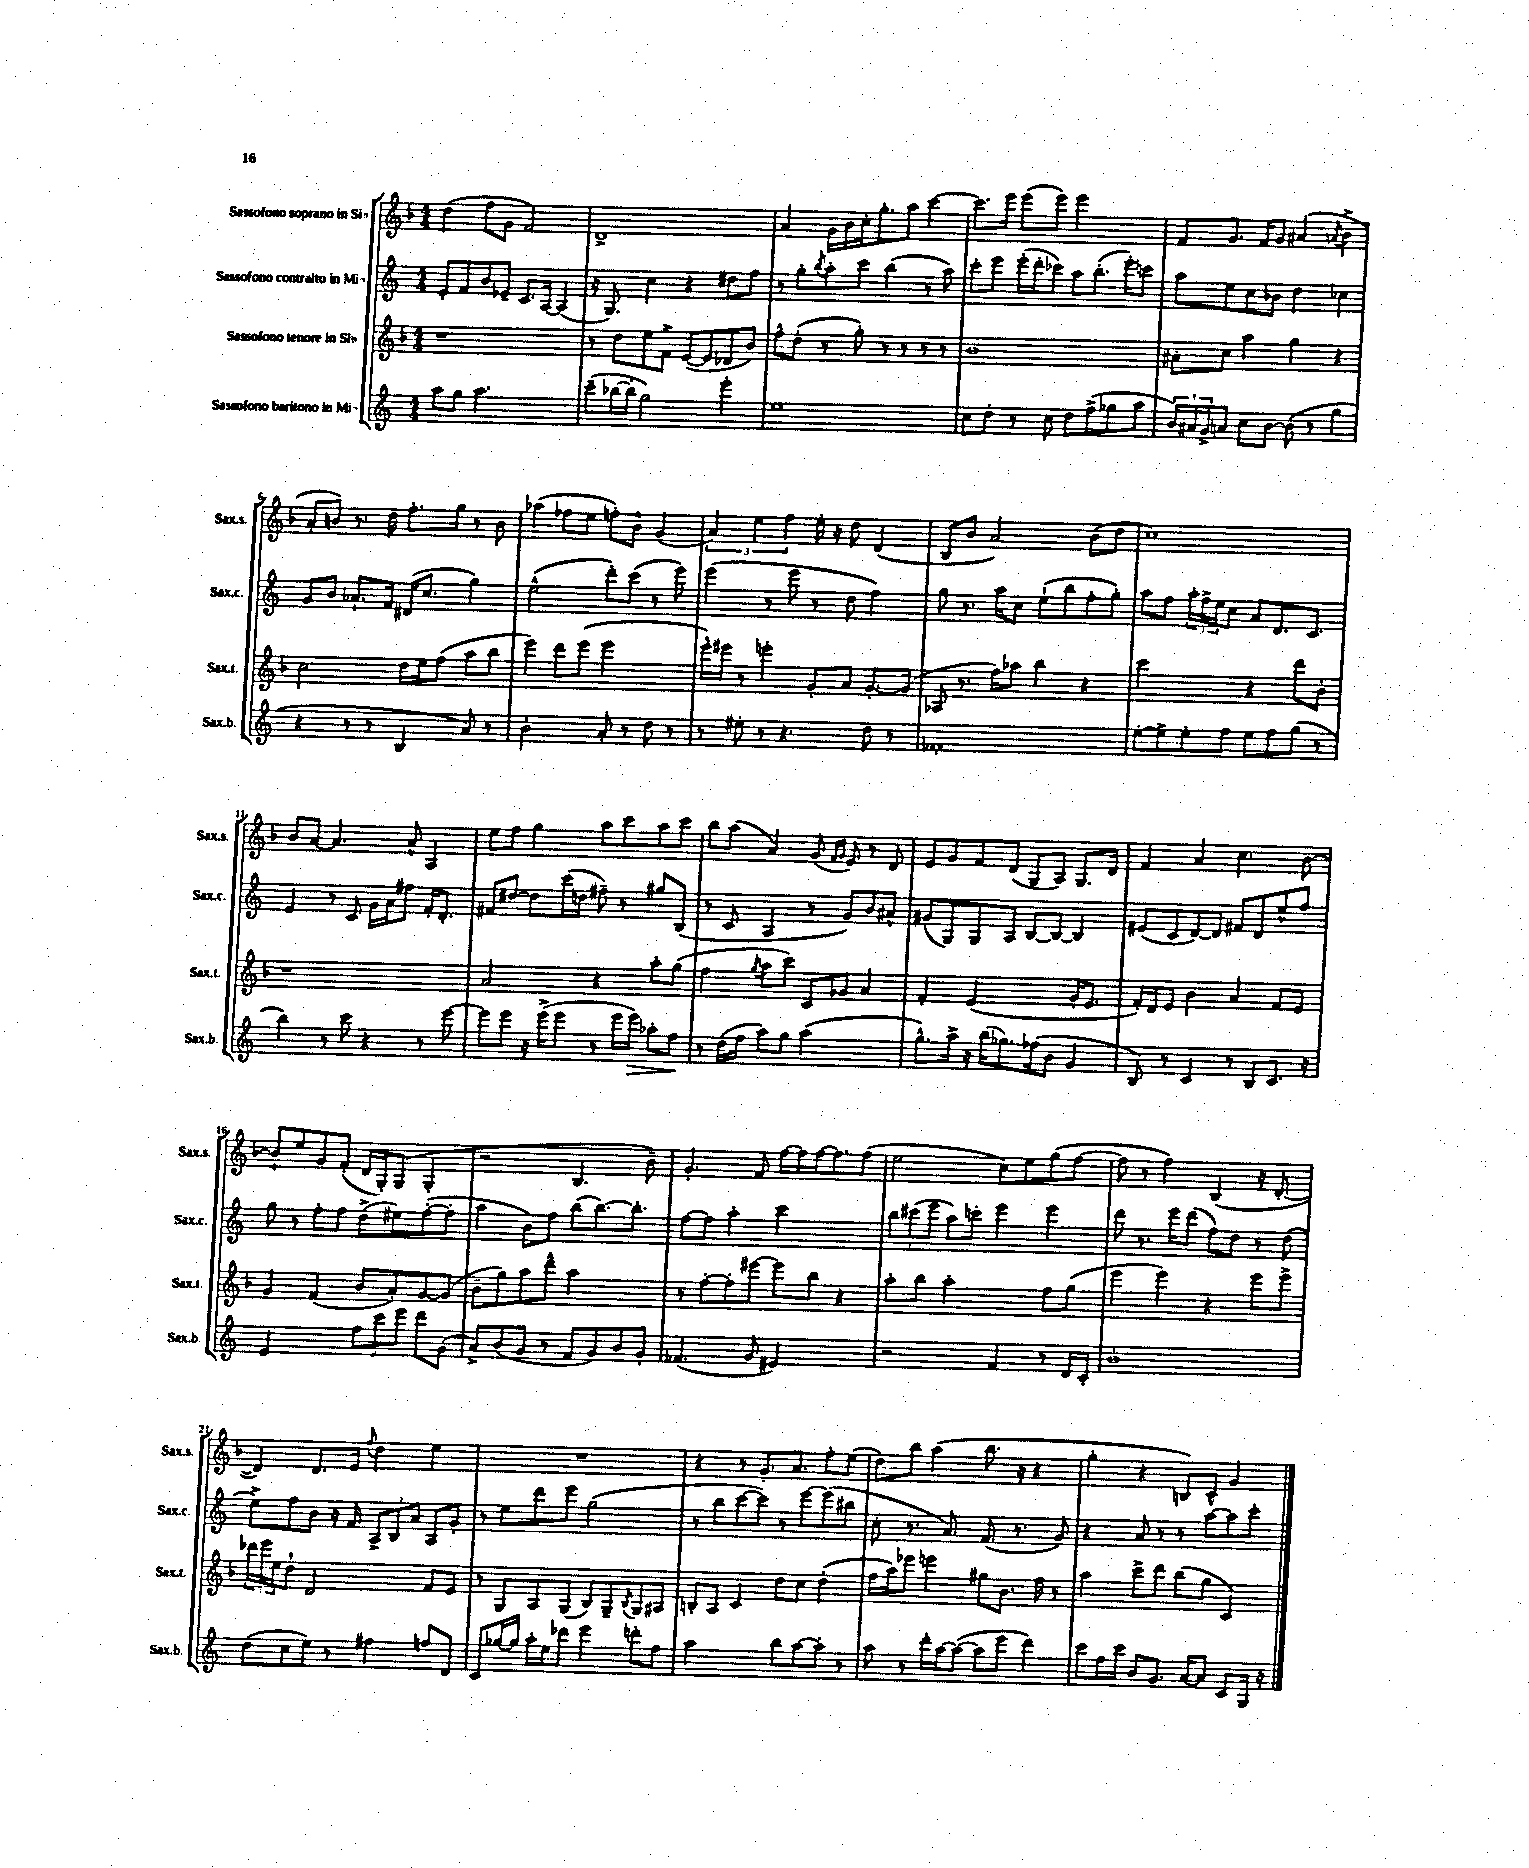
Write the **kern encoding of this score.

**kern	**kern	**kern	**kern
*staff4	*staff3	*staff2	*staff1
*clefG2	*clefG2	*clefG2	*clefG2
*k[]	*k[b-]	*k[]	*k[b-]
*M4/4	*M4/4	*M4/4	*M4/4
8aa	1r	8e'	(4dd
8gg	.	8f	.
2.aa	.	8b	8ff
.	.	8e-~	8g
.	.	8.c	2f)
.	.	[16A	.
.	.	(4A]	.
=	=	=	=
(8ccc~	8r	16r	1d^
.	.	8.G)	.
[16bb-	8dd	.	.
16bb-']	.	.	.
2gg)	8ee	4cc	.
.	8f^	.	.
.	([8e	4r	.
.	8e]	.	.
4eee'	8d-	8dd#	.
.	8b-)	8ff	.
=	=	=	=
1ee	8ff^^	8r	4a
.	(8dd'	8gg'	.
.	.	8qbb	.
.	8r	8aa'	16g
.	.	.	16b-
.	8gg')	8ccc	16cc'
.	.	.	8.gg'
.	8r	(4bb	.
.	8r	.	8aa
.	8r	8r	[4ccc
.	8r	8aa)	.
=	=	=	=
8cc	1b-	8ccc'	8.ccc]
8dd'	.	8eee	.
.	.	.	16eee
8r	.	(16eee'	(8eee
.	.	16ddd'	.
8cc	.	8ccc-)	8eee)
8dd	.	8aa	2eee
(8ff^	.	(8.bb'	.
8gg-	.	.	.
.	.	16eee')	.
8aa	.	8ccc	.
=	=	=	=
24b)	8a#'	8aa	8f
24a#	.	.	.
24g^	.	.	.
8a	8cc	8ee	8.g
8cc	4aa	8cc	.
.	.	.	16f
[8b	.	8b-	8g
(8b]	4gg	4dd	(4a#
8r	.	.	.
.	.	.	8qa
4gg	4r	4cc-	4b-^
=	=	=	=
4r	2cc	8g	8a'
.	.	8b	8b)
8r	.	8.a-`	8.r
8r	.	.	.
.	.	16f	16dd
4B	16dd	(16d#	8.ff'
.	16ee	8.cc	.
.	(8ff	.	.
.	.	.	16gg
8a)	8aa	4gg)	8r
8r	8bb-	.	8b
=	=	=	=
2b'	4eee)	(2ee^^	(4aa-
.	8ddd	.	8ff-
.	(8eee	.	8ee
8a'	2eee	8ddd')	8ff')
8r	.	(8ccc	8b-^^
8dd	.	8r	(4g
8r	.	8eee)	.
=	=	=	=
8r	16eee^^)	(4eee	6a)
.	16eee#	.	.
8ee#'	8r	.	.
.	.	.	6ee
8r	4eee'	8r	.
.	.	.	6ff
4.r	.	8eee	.
.	8g'	8r	16ee'
.	.	.	16r
.	8a	8dd	8dd
8dd	[8.g'	4ff)	(4d
8r	.	.	.
.	(16g]	.	.
=	=	=	=
1f-'	8A-	8gg	8B-
.	8.r	8.r	8b-
.	.	.	2a)
.	16ff)	16aa	.
.	8aa-	8cc	.
.	4bb-	(8ee`	.
.	.	8bb	.
.	4r	8ff'	(8b-
.	.	8gg')	8dd
=	=	=	=
[8ee'	2ccc	8aa	1cc)
8ee^]	.	8ff	.
8ee'	.	24aa'	.
.	.	24ff^	.
.	.	24ee	.
8ff	.	8cc	.
8ee	4r	8a	.
8ff	.	8.d	.
(8gg	8ddd	.	.
.	.	8.c	.
8r	8b-'	.	.
=	=	=	=
4bb)	1r	4e	8b-
.	.	.	[8a
8r	.	8r	4.a]
8ccc	.	8c	.
4r	.	16g	.
.	.	16a	.
.	.	8ff#	8a^^
8r	.	16f'	4A
.	.	8.d'	.
[8eee	.	.	.
=	=	=	=
8eee]	2a	8f#	8ee
8eee	.	[8dd#	8ff
16r	.	8dd#]	4gg
(16eee^	.	.	.
8eee	.	(16ccc	.
.	.	16dd	.
8r	4r	8ff#~)	8aa
16eee	.	8r	8ccc
16eee)	.	.	.
8aa-'	8aa'	8gg#	8aa
8ff	(8gg	(8B	8ccc
=	=	=	=
8r	4ff	8r	8bb-
(16dd	.	8c	(8aa
16ff	.	.	.
.	8qgg	.	.
8aa)	8aa	4A	4a)
8gg	8ccc)	.	.
(2aa	8c	8r	(8g
.	.	.	16qqf
.	.	.	16qqg
.	8g-	8g)	8e)
.	4a	8b	8r
.	.	8a#^^	8d
=	=	=	=
8.gg^^)	4f'	(8g#	8e
.	.	8G)	8g
16aa^	.	.	.
16r	(2e	8G	8f
(16bb	.	.	.
8.gg-)	.	8A	(8d
.	.	[8B	8G
(16ff-	.	.	.
8b	.	8B_	8A)
4g	16g'	4B]	8.G
.	8.e	.	.
.	.	.	16d
=	=	=	=
8B)	16f')	(8e#	4f
.	16d	.	.
8r	8e	8c	.
4c	4b-	[8d)	4a
.	.	8d]	.
8r	4a	8f#	4.cc
8B	.	8d	.
8.c	8f	8ee^^	.
.	8e	8ff	[8b-
16r	.	.	.
=	=	=	=
2e	4g	8gg	8b-`]
.	.	8r	8ee
.	(4f	8ff'	8g
.	.	8ff	(8f'
12ff	8b-	(8dd^	16d
.	.	.	16G')
12ccc	.	.	.
.	8a')	8ee#)	(8G
12eee	.	.	.
8ddd	[8g	([8ff'	4G'
(8g	(8g]	8ff']	.
=	=	=	=
8a^)	8b-~	4aa	2r
(8b	8gg)	.	.
8g	8aa	8b)	.
8r	8ddd^^	8ff	.
8f	2aa	(8bb	4.B-
8g)	.	[8.bb)	.
8b	.	.	.
.	.	8.bb']	.
8g'	.	.	8b-~)
=	=	=	=
(4.f-	8r	[8ff	4.g'
.	[8ff'	8ff]	.
.	8ff']	4aa'	.
8g	[8eee#	.	8f
2e#)	8eee#]	2ccc	[16ff
.	.	.	16ff]
.	8bb-	.	[16ff
.	.	.	8.ff]
.	4r	.	.
.	.	.	(8ff
=	=	=	=
2r	8aa'	12bb	2ee
.	.	(12ccc#	.
.	8bb-	.	.
.	.	12eee	.
.	2aa'	8aa)	.
.	.	8ccc'	.
4f	.	4eee	8cc)
.	.	.	8ee
8r	8ff	4eee	(8gg
16d	(8gg	.	[8ff
16c'	.	.	.
=	=	=	=
1b'	4eee	8ddd	8ff]
.	.	8.r	8r
.	4eee)	.	4ff)
.	.	16eee	.
.	.	(8ddd	.
.	4r	8ff)	(4B-
.	.	8dd	.
.	8eee	8r	16r
.	.	.	[8.d'
.	8eee^	(8dd	.
=	=	=	=
(8dd	24ddd-	8ee^)	4d])
.	24eee	.	.
.	24ee	.	.
8cc	8dd`	8ff	.
8ee)	2d	8b	8.d
8r	.	16r	.
.	.	16f	16e
.	.	.	8qqff
4ff#	.	12A^	4dd
.	.	12B	.
.	.	12a	.
8ff	8f	8A	4ee
8d	8e	8g'	.
=	=	=	=
8c	8r	8r	1r
[16gg-	8G	8ee	.
16gg-]	.	.	.
16aa'	8A	8ddd	.
16ee	.	.	.
8ddd-	(8G	8eee	.
4eee	8B-)	(2gg	.
.	8G~	.	.
.	8qB-	.	.
8ddd'	8G	.	.
8ff	8A#	.	.
=	=	=	=
2aa	8B'	8r	4r
.	8A	8bb	.
.	4c	[8ccc	8r
.	.	8ccc])	8.g'
8bb	8dd	8r	.
.	.	.	8.a
[8aa	8cc	[8eee	.
8aa']	(4dd'	(8eee]	8ff'
8r	.	8bb#	(8ee
=	=	=	=
8aa	16ff	8cc'	8dd)
.	16aa)	.	.
8r	8eee-	8.r	8bb-
16ddd'	4eee	.	(4aa
[16aa	.	8.a)	.
(8aa_	.	.	.
8aa]	8gg#	(8.f	8.bb-
8eee	8.b-	.	.
.	.	8.r	16r
4ddd)	.	.	4r
.	16ff	.	.
.	8r	8g)	.
=	=	=	=
8ccc	4aa	4r	4gg'
16ff	.	.	.
16ccc	.	.	.
8b	8ccc^	8a	4r
8.g	8ddd	8r	.
.	(8bb-	8r	8B)
[16a	.	.	.
8a]	8gg	[8aa	8c^^
8c	4c)	8aa]	4g
16G	.	8ccc'	.
16r	.	.	.
==	==	==	==
*-	*-	*-	*-
